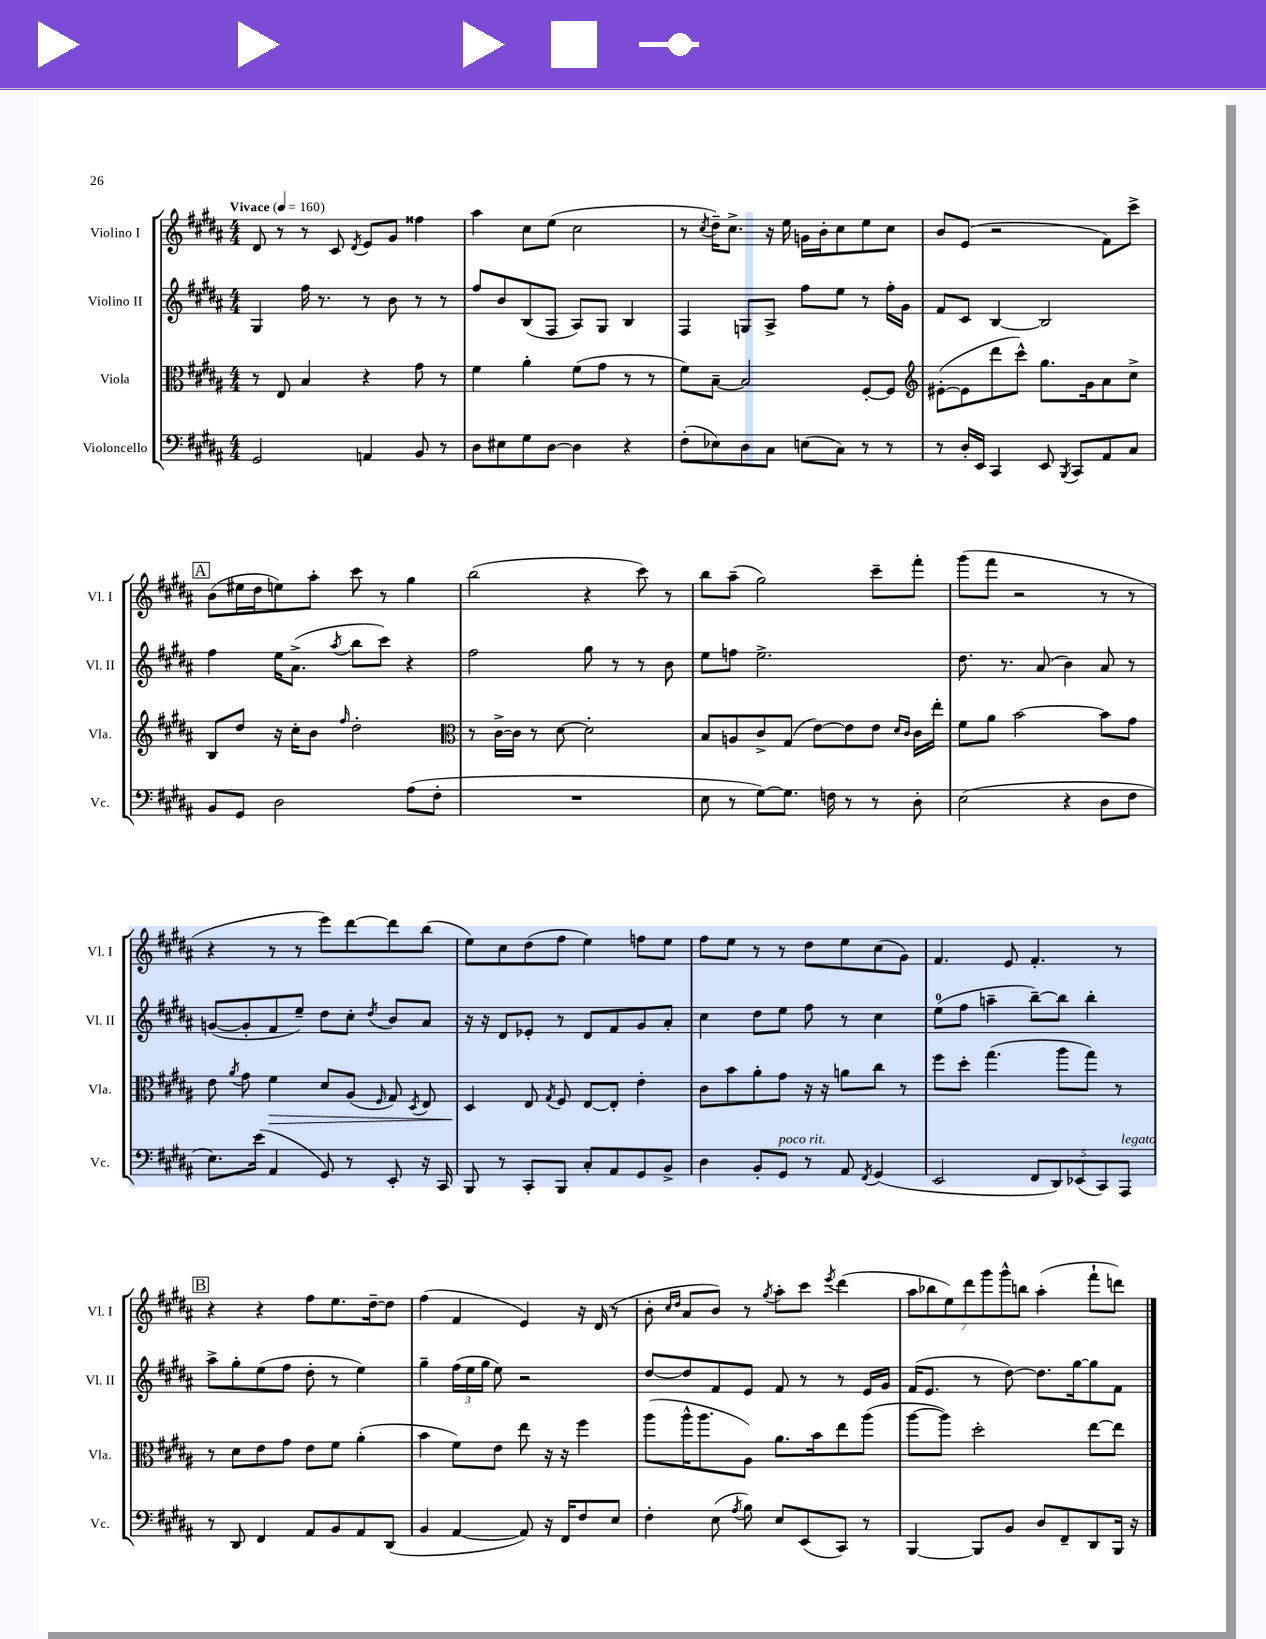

**kern	**kern	**dynam	**kern	**kern
*part4	*part3	*part3	*part2	*part1
*staff4	*staff3	*staff3	*staff2	*staff1
*I"Violoncello	*I"Viola	*	*I"Violino II	*I"Violino I
*I'Vc.	*I'Vla.	*	*I'Vl. II	*I'Vl. I
*clefF4	*clefC3	*	*clefG2	*clefG2
*k[f#c#g#d#a#]	*k[f#c#g#d#a#]	*	*k[f#c#g#d#a#]	*k[f#c#g#d#a#]
*M4/4	*M4/4	*	*M4/4	*M4/4
*MM160	*MM160	*	*MM160	*MM160
=1	=1	=1	=1	=1
!	!	!	!	!LO:TX:a:B:t=Vivace
2GG#/	8r	.	4G#/	8d#/
.	8E/	.	.	8r
.	4B/	.	16ff#\	8r
.	.	.	8.r	.
.	.	.	.	8c#/
.	.	.	.	8qd#/
4AAn/	4r	.	8r	8e/L
.	.	.	8b\	8g#/J
8BB/	8g#\	.	8r	4ff##X\
8r	8r	.	8r	.
=2	=2	=2	=2	=2
8D#\L	4f#\	.	8ff#/L	4aa#\
8E#X\	.	.	8b/	.
8G#\	4a#'\	.	(8B/	8cc#\L
[8D#\J	.	.	8F#/J	(8ee\J
4D#\]	(8f#\L	.	8A#/L)	2cc#\
.	8g#\J	.	8G#/J	.
4r	8r	.	4B/	.
.	8r	.	.	.
=3	=3	=3	=3	=3
(8F#'\L	8f#\L)	.	4F#/	8r
.	.	.	.	8qcc#/
8E-X\)	[8B~\J	.	.	16dd#~\KL)
.	.	.	.	8.cc#^\J
8D#\	2B/]	.	8Gn/L	.
8C#\J	.	.	8A#^/J	16r
.	.	.	.	16ee\
(8En\L	.	.	8ff#\L	16gn\LL
.	.	.	.	16b'\J
8C#\J)	.	.	8ee\J	8cc#\
8r	[8F#'/L	.	8r	8ee\
8r	8F#/J]	.	16ff#'\LL	8cc#\J
.	.	.	16g#\JJ	.
=4	=4	=4	=4	=4
*	*clefG2	*	*	*
8r	([8e#X'\L	.	8f#/L	8b/L
16D#'/LL	8e#\]	.	8c#/J	(8e/J
16EE/JJ	.	.	.	.
4CC#/	8ddd#\	.	[4B/	2r
.	8ccc#^^\J)	.	.	.
8EE/	8.gg#\L	.	2B/]	.
8qBBB/	.	.	.	.
8CC#/L	.	.	.	.
.	16g#\k	.	.	.
8AA#/	8a#\	.	.	8f#\L)
8C#/J	8cc#^\J	.	.	8ccc#^\J
!!LO:LB:g=z
!!LO:REH:place=s1:t=A
=5	=5	=5	=5	=5
8BB/L	8B/L	.	4ff#\	(8b\L
8GG#/J	8dd#/J	.	.	16ee#X\L
.	.	.	.	16dd#\J
2D#\	16r	.	16ee\KL	8een\)
.	16cc#'\KL	.	(8.a#^\J	.
.	8b\J	.	.	8aa#'\J
.	16qqff#/	.	8qaa#/	.
.	2dd#'\	.	8bb\L	8ccc#\
.	.	.	8ccc#\J)	8r
(8A#\L	.	.	4r	4gg#\
8F#'\J	.	.	.	.
=6	=6	=6	=6	=6
*	*clefC3	*	*	*
1r	8r	.	2ff#\	(2bb\
.	[16c#^\LL	.	.	.
.	16c#\JJ]	.	.	.
.	8r	.	.	.
.	[8d#\	.	.	.
.	2d#'\]	.	8gg#\	4r
.	.	.	8r	.
.	.	.	8r	8ccc#\)
.	.	.	8b\	8r
=7	=7	=7	=7	=7
8E\	8B/L	.	8ee\L	8bb\L
8r	8An/	.	8ffn\J	(8aa#~\J
[8G#\L)	8c#^/	.	2.ee^\	2gg#\)
8.G#\J]	(8G#/J	.	.	.
.	[8e\L)	.	.	.
16Fn\	.	.	.	.
8r	8e\]	.	.	.
8r	8e\J	.	.	8ccc#~\L
.	16qqd#/LL	.	.	.
.	16qqc#/JJ	.	.	.
8D#'\	16c#\LL	.	.	8fff#'\J
.	16ee'\JJ	.	.	.
=8	=8	=8	=8	=8
(2E\	8f#\L	.	8.dd#\	(8ggg#\L
.	8a#\J	.	.	8fff#\J
.	.	.	8.r	.
.	[2b\	.	.	2r
.	.	.	(8a#/	.
4r	.	.	4b\)	.
8D#\L	8b\L]	.	8a#/	8r
8F#\J	8g#\J	.	8r	8r
!!LO:LB:g=z
=9	=9	=9	=9	=9
8.E\L)	8e\	.	([8gn/L	4r
.	8qa#/	.	.	.
.	8g#\	.	8g'/]	.
(16e\Jk	.	.	.	.
!	!	!LO:HP:b	!	!
4AA#/	4f#\	>	8f#/	8r
.	.	.	8ee~/J)	8r
8GG#/)	8d#/L	.	8dd#\L	8eee\L)
8r	(8A#/J	.	8cc#'\J	[8ddd#\
.	16qqF#/	.	8qdd#/	.
8EE'/	8G#/)	.	8b/L	8ddd#\]
.	8qD#/	.	.	.
16r	8E/	.	8a#/J	(8bb\J
16CC#/	.	.	.	.
=10	=10	=10	=10	=10
8BBB/	4D#/	.	16r	8ee\L)
.	.	.	16r	.
8r	.	.	8d#/L	8cc#\
8CC#'/L	8E/	]	8e-X'/J	(8dd#\
.	8qG#/	.	.	.
8BBB/J	8F#/	.	8r	8ff#\J
8C#'/L	[8E/L	.	8d#/L	4ee\)
8AA#/	8E'/J]	.	8f#/	.
8GG#/	4e'\	.	8g#/	8ffn\L
8BB^/J	.	.	8a#'/J	8ee\J
=11	=11	=11	=11	=11
4D#\	8c#\L	.	4cc#\	8ff#\L
.	8b\	.	.	8ee\J
8BB'/L	8a#'\	.	8dd#\L	8r
!LO:TX:a:i:t=poco rit.	!	!	!	!
8GG#/J	8g#\J	.	8ee\J	8r
8r	16r	.	8ff#\	8dd#\L
.	16r	.	.	.
8AA#/	8an\L	.	8r	8ee\
8qFF#/	.	.	.	.
(4GG#/	8cc#\J	.	4cc#\	(8cc#\
.	8r	.	.	8g#\J)
=12	=12	=12	=12	=12
2EE/	8ff#\L	.	(8ee\L	4.f#/
.	8dd#'\J	.	8ff#\J	.
.	(4.gg#\	.	4aan~\	.
.	.	.	.	8e/
10FF#/L	.	.	[8bb~\L)	4.f#'/
10DD#/)	.	.	.	.
.	8aa#\L	.	8bb\J]	.
(10EE-X/	.	.	.	.
.	8gg#\J)	.	4bb'\	.
10CC#/)	.	.	.	.
.	8r	.	.	8r
!LO:TX:a:i:t=legato	!	!	!	!
10AAA#/J	.	.	.	.
!!LO:LB:g=z
!!LO:REH:place=s1:t=B
=13	=13	=13	=13	=13
8r	8r	.	8aa#^\L	4r
8DD#/	8d#\L	.	8gg#'\	.
4FF#/	8e\	.	(8ee\	4r
.	8g#\J	.	8ff#\J	.
8AA#/L	8e\L	.	8dd#'\	8ff#\L
8BB/	8f#\J	.	8r	8.ee\
8AA#/	(4a#'\	.	4ee\)	.
.	.	.	.	[16dd#~\k
(8DD#/J	.	.	.	8dd#\J]
=14	=14	=14	=14	=14
4BB/	4b\	.	4gg#~\	(4ff#\
[4AA#/	8f#\L)	.	(24ff#\LL	4f#/
.	.	.	24ee\	.
.	.	.	24gg#\JJ	.
.	8e\J	.	8ee\)	.
8AA#/])	8ee\	.	2r	4e/)
16r	16r	.	.	.
16FF#/KL	16r	.	.	.
8F#/	4ff#\	.	.	16r
.	.	.	.	(16d#/
8E/J	.	.	.	8r
=15	=15	=15	=15	=15
4F#'\	(8aa#\L	.	[8dd#/L	8b'\
.	.	.	.	16qqcc#/LL
.	.	.	.	16qqdd#/JJ
.	16aa#^^\K	.	8dd#/]	8a#/L
.	8.aa#\	.	.	.
(8E\	.	.	8f#/	8b/J)
8qA#/	.	.	.	.
8B\)	8A#\J)	.	8e/J	8r
.	.	.	.	8qgg#/
8E/L	8.a#\L	.	8f#/	8aa#'\L
(8EE/	.	.	8r	8ccc#\J
.	16b\k	.	.	.
.	.	.	.	8qeee/
8CC#/J)	8ee\	.	8r	(4ddd#\
8r	(8aa#\J	.	16e/LL	.
.	.	.	16g#/JJ	.
=16	=16	=16	=16	=16
[4BBB/	[8aa#\L	.	(16f#/KL	14aa#\L
.	.	.	8.e/J	.
.	.	.	.	14bb-X\
.	8aa#\J])	.	.	.
.	.	.	.	14ee\)
.	.	.	.	14ddd#\
8BBB/L]	2dd#'\	.	8r	.
.	.	.	.	14ggg#\
.	.	.	.	14ggg#^^\
8BB/J	.	.	[8dd#\)	.
.	.	.	.	14bbn\J
8D#/L	.	.	8.dd#\L]	(4aa#'\
8FF#~/	.	.	.	.
.	.	.	[16gg#\k	.
8DD#/	[8ee\L	.	8gg#\]	8fff#`\L
16BBB/Jk	8ee\J]	.	8f#\J	8dddn\J)
16r	.	.	.	.
==	==	==	==	==
*-	*-	*-	*-	*-
